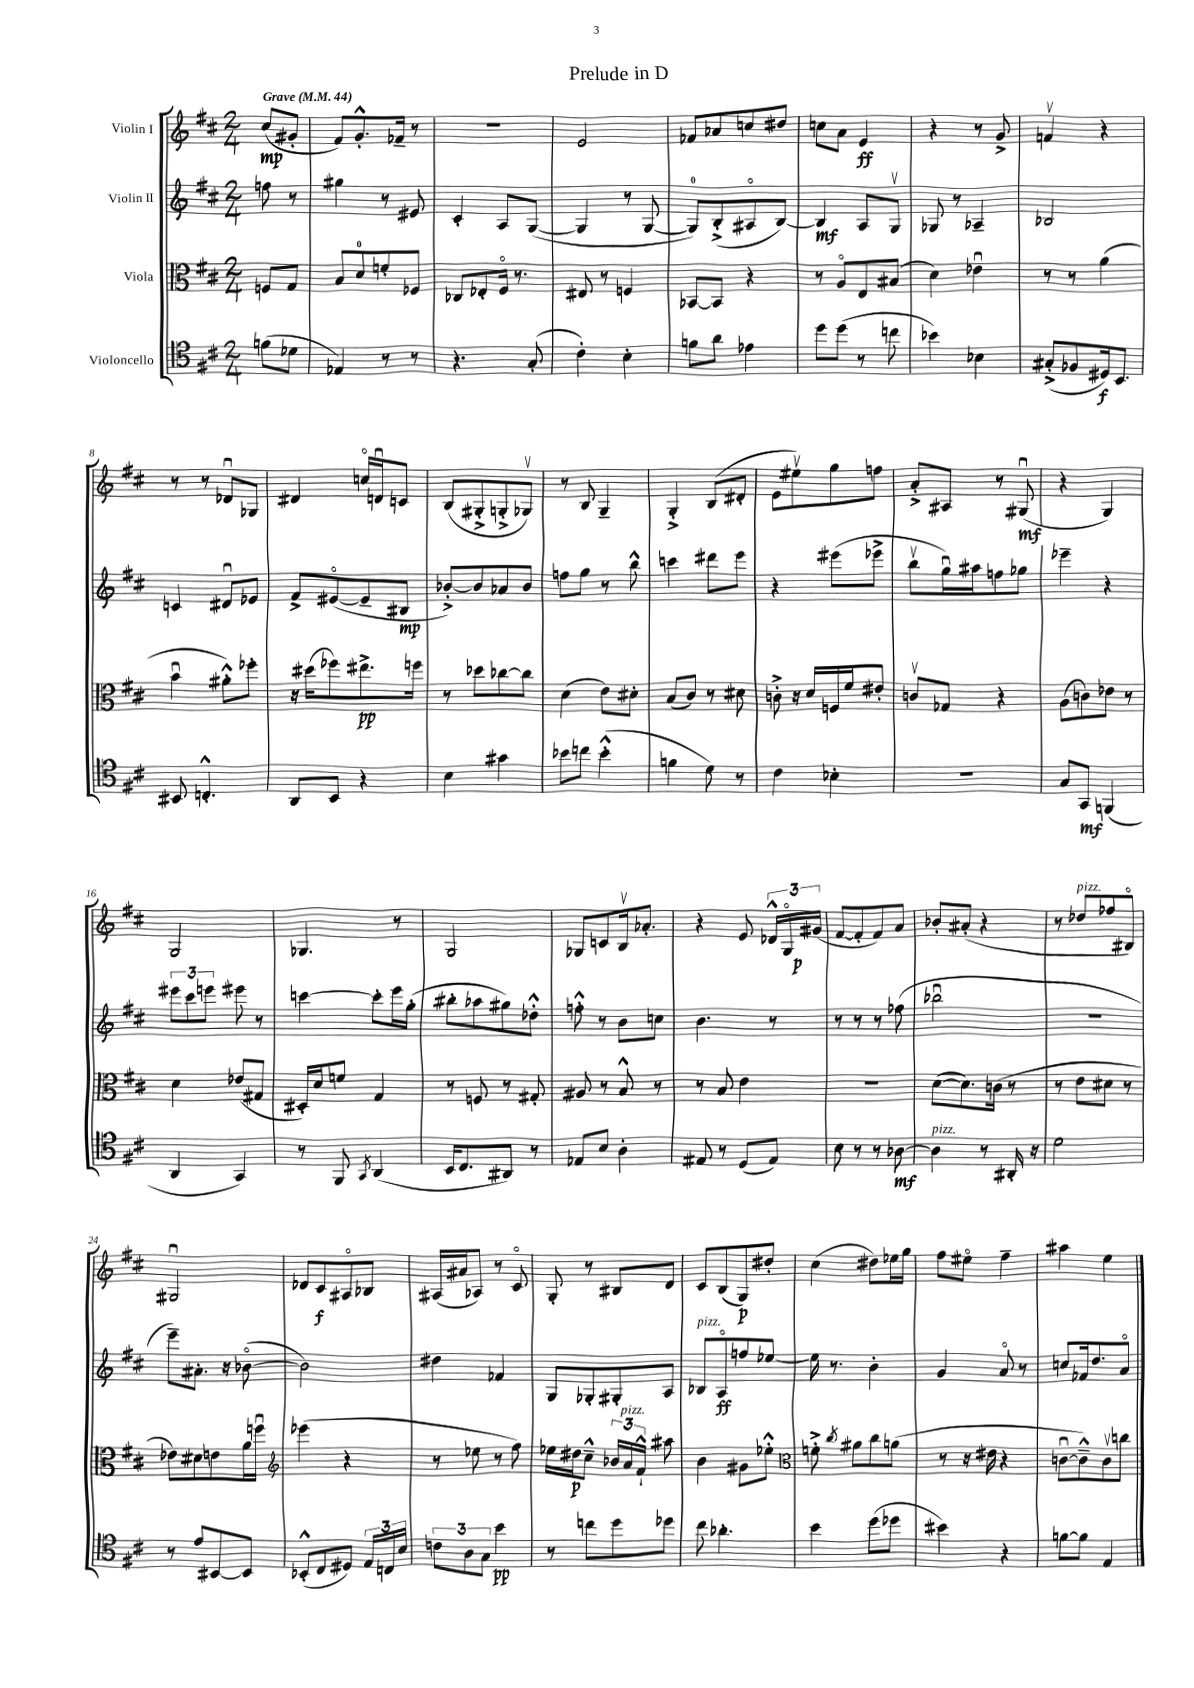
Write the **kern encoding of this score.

**kern	**kern	**kern	**kern
*staff4	*staff3	*staff2	*staff1
*clefC4	*clefC3	*clefG2	*clefG2
*k[f#c#]	*k[f#c#]	*k[f#c#]	*k[f#c#]
*M2/4	*M2/4	*M2/4	*M2/4
*MM44	*MM44	*MM44	*MM44
(8f	8F	8ff	(8cc#
8d-	8G	8r	8g#'
=	=	=	=
4E-)	8B	4gg#	8f#)
.	8d	.	8.g'^^
8r	8f'	8r	.
.	.	.	16f-~
8r	8F-	8e#	8r
=	=	=	=
4.r	8C-	4c#'	2r
.	8E-'	.	.
.	16F#o	8A	.
.	8.r	.	.
(8G'	.	([8G	.
=	=	=	=
4c#')	8E#	4G]	2e
.	8r	.	.
4B'	4F	8r	.
.	.	[8G	.
=	=	=	=
8f	[8BB-	8G])	8f-
8a	8BB-]	(8B'^	8a-
4e-	4r	8A#o	8cc
.	.	[8B)	8dd#
=	=	=	=
8dd	8r	4B]	8cc
(8dd	8Ao	.	8a
8r	8E	8A	4e
8cc	(8B#	8Gv	.
=	=	=	=
4b-)	4d)	8G-	4r
.	.	8r	.
4B-	4e-u	4A-~	8r
.	.	.	8g^
=	=	=	=
(8G#'^	8r	2B-	4fv
8F-	8r	.	.
16D#)	(4a	.	4r
8.BB	.	.	.
=	=	=	=
8BB#	4bu	4c	8r
4.C'^^	.	.	8r
.	8a#'^^)	8d#u	8d-u
.	8ff-'	8e-	8G-
=	=	=	=
8AA	16r	8f#^	4d#
.	(16dd#	.	.
8BB	8ff-)	([8e#o	.
4r	8.ee#^	8e#~]	16cco
.	.	.	16du
.	.	8B#	8c
.	16ff	.	.
=	=	=	=
4B	8r	[8b-'^)	(8B
.	8dd-	8b-]	8G#'^
4g#	[8cc-	8a-	8G'^
.	8cc-]	8b-	8G-v)
=	=	=	=
8b-	(4d	8ff	8r
8cc	.	8gg	8B
(4b-'^^	8e)	8r	4G~
.	8d#'	8bb^^	.
=	=	=	=
4f	(8B	4ccc	4G'^
.	8c#)	.	.
8d)	8r	8ddd#	(8B
8r	8d#	8eee	8d#'
=	=	=	=
4c#	8c'^	4r	8e
.	16r	.	8ee#v)
.	16d	.	.
4B-'	16F	(8eee#	8gg
.	16f#	.	.
.	8e#'	8eee-^	8ff
=	=	=	=
2r	8cv	8bbv	8a'^
.	8G-	16ggu)	8A#
.	.	16aa#	.
.	4r	8ff	8r
.	.	8gg-	(8G#u
=	=	=	=
8G	(8A	4eee-~	4r
8GG	8c)	.	.
(4FF	8e-	4r	4G)
.	8r	.	.
=	=	=	=
4AA	4d	12eee#	2G
.	.	12ccc#	.
.	.	12eee	.
4GG)	(8e-	8eee#	.
.	8G#	8r	.
=	=	=	=
8r	16D#')	[4ccc	4.G-
.	16d	.	.
8FF#	8f	.	.
8qGG	.	.	.
(4AA	4G	8ccc']	.
.	.	16eee	8r
.	.	(16gg'	.
=	=	=	=
16BB	8r	8bb#'	2G
8.C#	.	.	.
.	8F	8aa-	.
8AA#)	8r	8gg#)	.
8r	8G#'	8dd-'^^	.
=	=	=	=
8E-	8A#	8ff'^^	8G-
8B	8r	8r	8c
4A'	8B^^	8b	16Bv
.	.	.	8.a-'
.	8r	8cc	.
=	=	=	=
8E#	8r	4.b	4r
8r	8B	.	.
(8D	4e	.	8e
8E#)	.	8r	24d-^^
.	.	.	24Go
.	.	.	(24g#
=	=	=	=
8B	2r	8r	[8f#
8r	.	8r	8f#']
8r	.	8r	8f#)
[8A-	.	(8ff-	8a
=	=	=	=
4A-]	([8d	2bb-u	8b-'
.	8.d])	.	(8a#'
8r	.	.	4r
.	(16c	.	.
16AA#'	8r	.	.
16r	.	.	.
=	=	=	=
2d	8r	2r	8r
.	8e	.	8dd-
.	8d#	.	8ff-
.	8r	.	8B#o)
=	=	=	=
8r	8e-)	8eee~)	2G#u
8e	8d#	8.a#'	.
[8BB#	8e	.	.
.	.	16r	.
8BB#]	16a	([8b-o	.
.	16ffu	.	.
=	=	=	=
*	*clefG2	*	*
(8BB-'^^	(4eee-	2b-])	8d-
8C#	.	.	8c#
8D#)	4r	.	8A#o
24E	.	.	8B-
24C	.	.	.
24B	.	.	.
=	=	=	=
12c	8r	4dd#	(16A#
.	.	.	16a#
12A	.	.	.
.	8ee-	.	8A-)
12G	.	.	.
4b	8r	4f-	8r
.	8ff#)	.	8c#o
=	=	=	=
8r	16ee-	8G	8G'
.	16dd#	.	.
8cc	8cc#~^^	8G-'	8r
8dd	24b-	8G#'	8B#
.	24a	.	.
.	24f#`^^	.	.
8dd-	8aa#	8A	8d
=	=	=	=
8cc#	4b	8B-	8c#
4.a-'	.	8Ao	(8B
.	8g#	8ff	8G)
.	8ee-'^^	[8ee-	8dd#'
=	=	=	=
*	*clefC3	*	*
4b	8f'^	16ee-]	(4cc#
.	.	8.r	.
.	8qcc#	.	.
.	8a#	.	.
(8dd	8cc#	4b'	8dd#)
8dd-	(8a	.	16ee-
.	.	.	16gg
=	=	=	=
4b#)	8r	4g	8ff#
.	16r	.	8ee#o
.	16e#	.	.
4r	4r	8ao	4ff#~
.	.	8r	.
=	=	=	=
[8f	[8cu	8cc	4aa#
8f]	8c~^^])	16f-	.
.	.	8.dd	.
4E	8cv	.	4ee
.	8cc	8ao	.
==	==	==	==
*-	*-	*-	*-
